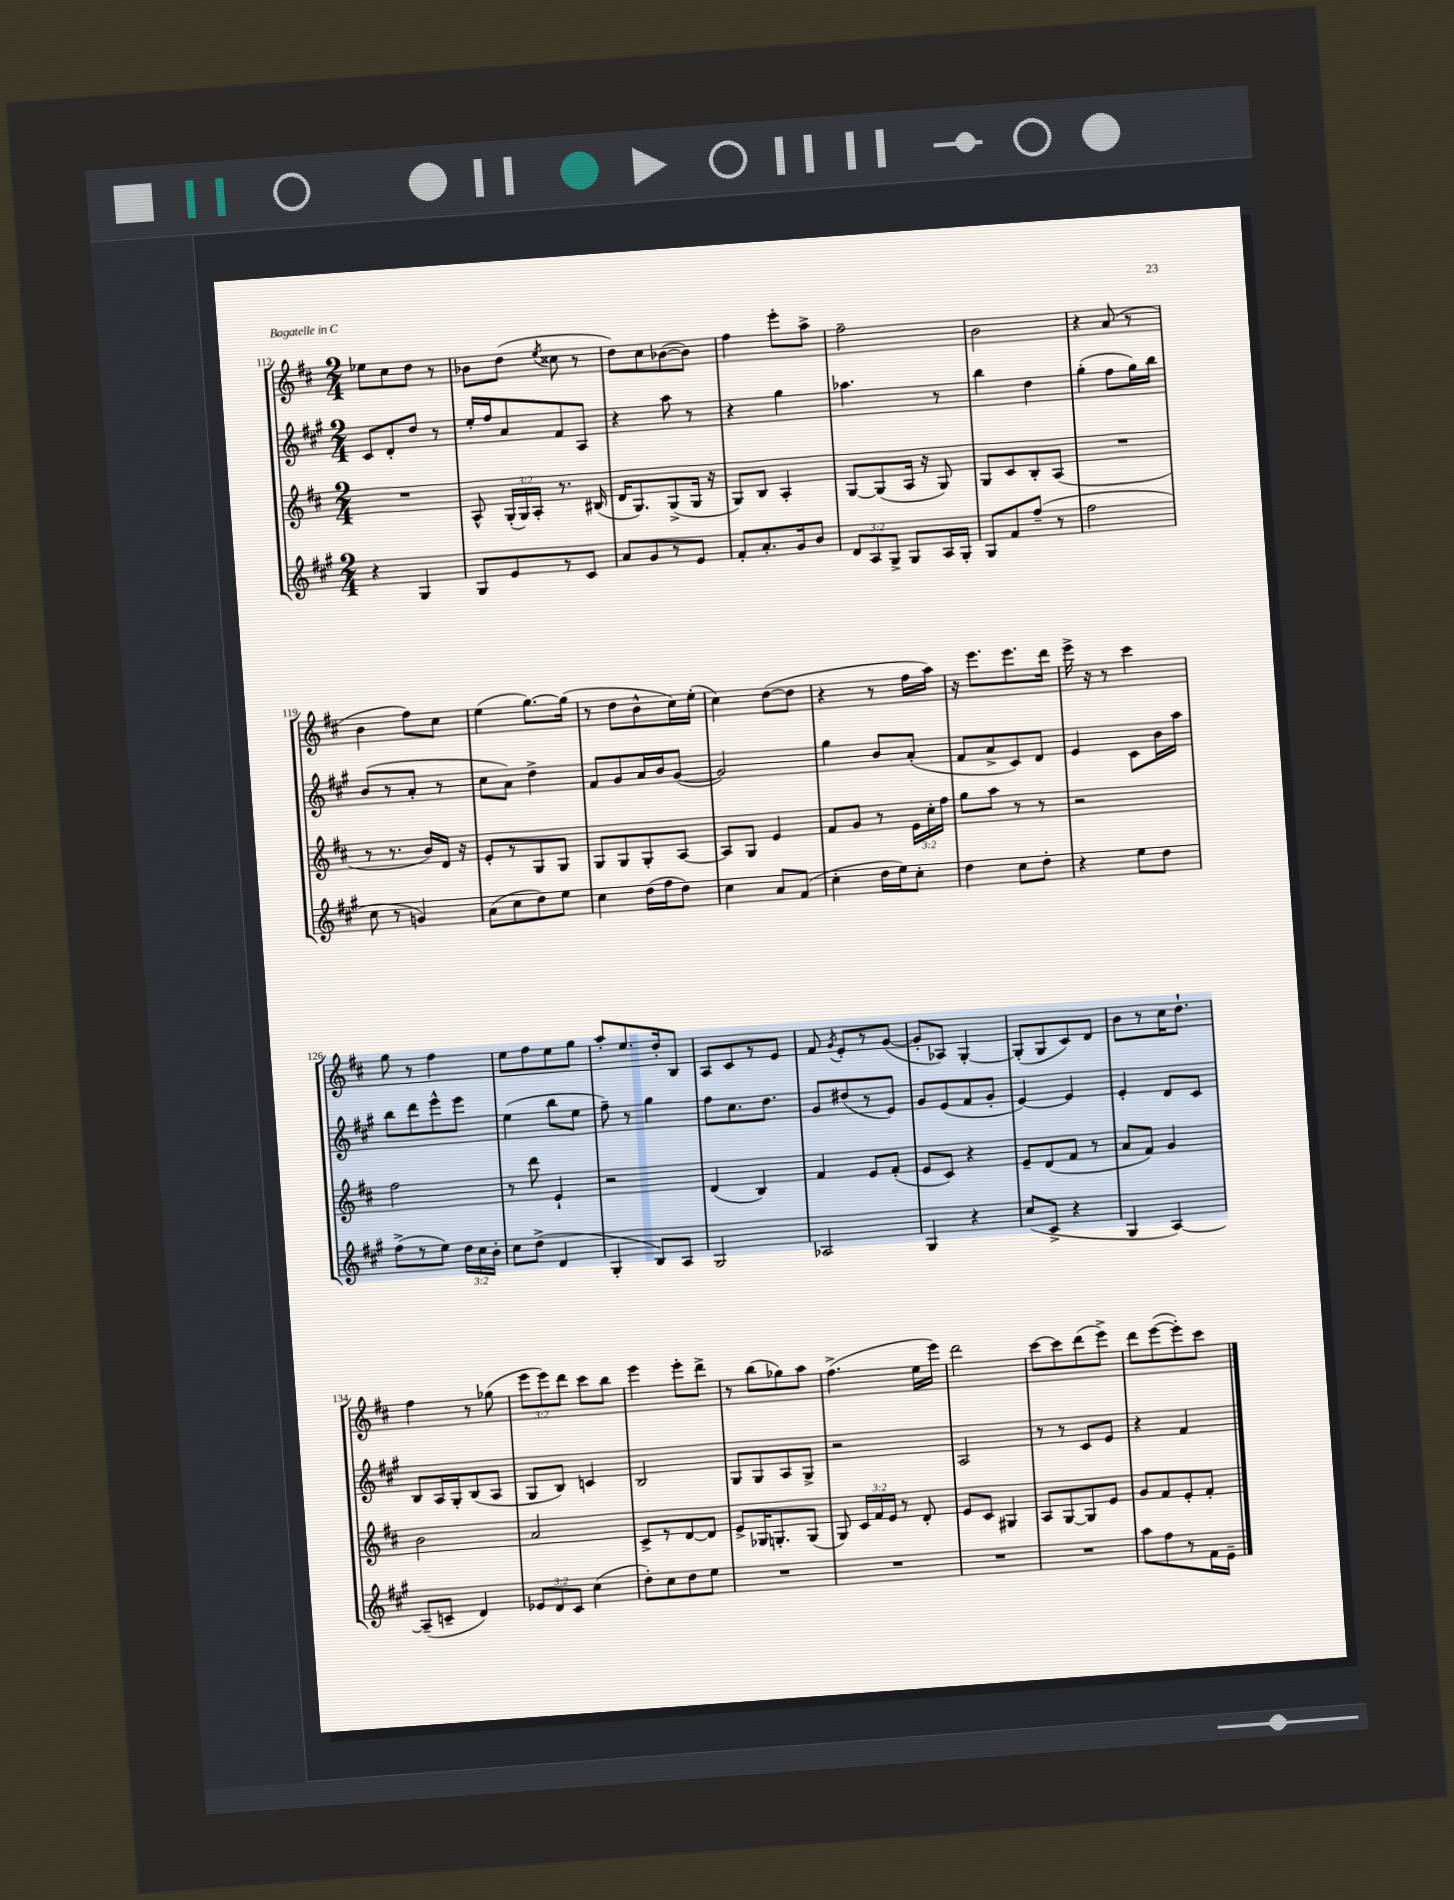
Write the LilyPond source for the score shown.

<<
\new StaffGroup <<
\new Staff = "s0" {
    \clef treble \key d \major \numericTimeSignature \time 2/4 \override Staff.TupletNumber.text = #tuplet-number::calc-fraction-text
    \autoBeamOff ees''8[ cis''8 d''8] r8 |
    bes'8[ d''8]( \acciaccatura { e''8 } cisis''8 r8 |
    d''8[) cis''8 bes'8~( bes'8]) |
    fis''4 e'''8[-. a''8]-> |
    fis''2-- |
    b'2 |
    r4 a'8( r8 |
    b'4 fis''8[) cis''8] |
    e''4( g''8.[~) g''16]( |
    r8 d''8[ b'8-^ cis''16) e''16]-.( |
    cis''4) d''8[~( d''8] |
    r4 r8 fis''16[ a''16]) |
    r16 e'''8.[ e'''8. d'''16] |
    e'''16-> r16 r8 cis'''4 |
    g''8 r8 fis''4 |
    e''8[ fis''8 e''8 g''8] |
    a''8[-. e''8. d''16-. b8] |
    a8[ cis'8 r8 e'8] |
    fis'8 \acciaccatura { g'8 } e'8[-. r8 g'8]~( |
    g'8[-. aes8]) g4~-. |
    g8[-.( g8 cis'8) d'8] |
    b'8[ r8 cis''16 d''8.]-! |
    fis''4 r8 ges''8( |
    \tuplet 3/2 { e'''8[ e'''8) d'''8] } cis'''8[ b''8] |
    e'''4 e'''8[-. d'''8]-> |
    r8 b''8[( ges''8) a''8] |
    fis''4.->( e''16[ e'''16]) |
    d'''2 |
    cis'''8[~ cis'''8 d'''8( e'''8]->) |
    d'''8[ e'''8~( e'''8-.) cis'''8] \bar "|." |
}
\new Staff = "s1" {
    \clef treble \key a \major \numericTimeSignature \time 2/4
    \autoBeamOff cis'8[ d'8-. d''8] r8 |
    e''16[-. fis''16 a'8 fis'8 a8] |
    r4 a''8 r8 |
    r4 gis''4 |
    aes''4. r8 |
    b''4 d''4 |
    gis''4-.( fis''8[ gis''16) b''16] |
    b'8[( r8 a'8]-. r8 |
    cis''8[ a'8]) d''4-> |
    fis'8[ gis'8 a'16 b'16 gis'8]~( |
    gis'2) |
    gis''4 b'8[ a'8]-.( |
    fis'8[ a'8-> cis'8) d'8] |
    e'4 cis'8[ b'16 a''16] |
    b''8[ d'''8 e'''8-^ e'''8] |
    e''4( b''8[ e''8] |
    fis''8--) r8 gis''4 |
    fis''8[ cis''8. d''8.] |
    gis'8[ dis''8( r8 e'8]) |
    gis'8[ e'8( fis'8 gis'8]-. |
    e'4~) e'4 |
    e'4-. d'8[ cis'8] |
    b8[ a16 gis16-. b8( a8] |
    gis8[ b8]) c'4 |
    b2 |
    gis8[ gis8 a8 gis8]-> |
    r2 |
    a2 |
    r8 r8 cis'8[ e'8] |
    r4 fis'4 \bar "|." |
}
\new Staff = "s2" {
    \clef treble \key d \major \numericTimeSignature \time 2/4 \override Staff.TupletNumber.text = #tuplet-number::calc-fraction-text
    \autoBeamOff R2 |
    a8-^ \tuplet 3/2 { g16[-.( g16) a16]-. } r8. bis16( |
    d'16[ g8.) g8->( g16] r16 |
    g8[) b8] a4-. |
    g8[~ g8( a16] r16 g8) |
    g8[ cis'8 b8-. a8]( |
    R2 |
    r8 r8. b'16[) d'16] r16 |
    e'8[-. r8 g8 g8] |
    g8[ g8 g8-. a8]~ |
    a8[ g8] e'4 |
    fis'8[ g'8] r8 \tuplet 3/2 { e'16[ cis''16-. fis''16] } |
    g''8[ a''8] r8 r8 |
    r2 |
    fis''2 |
    r8 d'''8 e'4-! |
    r2 |
    d'4( b4) |
    fis'4 e'8[ fis'8]-.( |
    e'8[ cis'8]) r4 |
    e'8[-- d'8( fis'8] r8 |
    a'8[ fis'8]) g'4 |
    b'2 |
    a'2 |
    cis'8[-> r8 d'8~ d'8] |
    e'8[-> ges16 g8.-. g8]( |
    g8) \tuplet 3/2 { cis'16[ fis'16 e'16] } r8 d'8-. |
    e'8[ cis'8] gis4 |
    a8[ g8~ g8 e'8] |
    g'8[ fis'8 e'8-. fis'8]-. \bar "|." |
}
\new Staff = "s3" {
    \clef treble \key a \major \numericTimeSignature \time 2/4 \override Staff.TupletNumber.text = #tuplet-number::calc-fraction-text
    \autoBeamOff r4 gis4 |
    gis8[ e'8 r8 cis'8] |
    a'8[ gis'8 r8 e'8] |
    fis'8[-. a'8.-. gis'16 b'8] |
    \tuplet 3/2 { d'8[ a8 gis8]-> } gis8[ a16 gis16]-. |
    gis8[ fis'8 fis''8]--( r8 |
    fis''2 |
    cis''8 r8 g'4) |
    a'8[( cis''8 d''8) e''8] |
    cis''4 d''16[( fis''16 d''8]) |
    cis''4 a'8[ fis'8]( |
    cis''4-. d''16[ e''16) cis''8]-. |
    d''4 cis''8[ d''8]-. |
    r4 e''8[ d''8] |
    fis''8[->( r8 e''8]) \tuplet 3/2 { d''16[ cis''16 b'16]-. } |
    cis''8[ d''8]->( d'4 |
    gis4-. b8[) a8] |
    gis2 |
    aes2 |
    gis4 r4 |
    cis''8[( cis'8]-> r4 |
    gis4 a4~) |
    a8[--( c'8]-- d'4) |
    \tuplet 3/2 { ees'8[ d'8 cis'8] } cis''4( |
    d''8[-.) cis''8 d''8 e''8] |
    R2 |
    R2 |
    R2 |
    R2 |
    a''8[ fis''8 r8 fis'16 e'16]-- \bar "|." |
}
>>
>>
\layout { \context { \Score currentBarNumber = #112 } }
